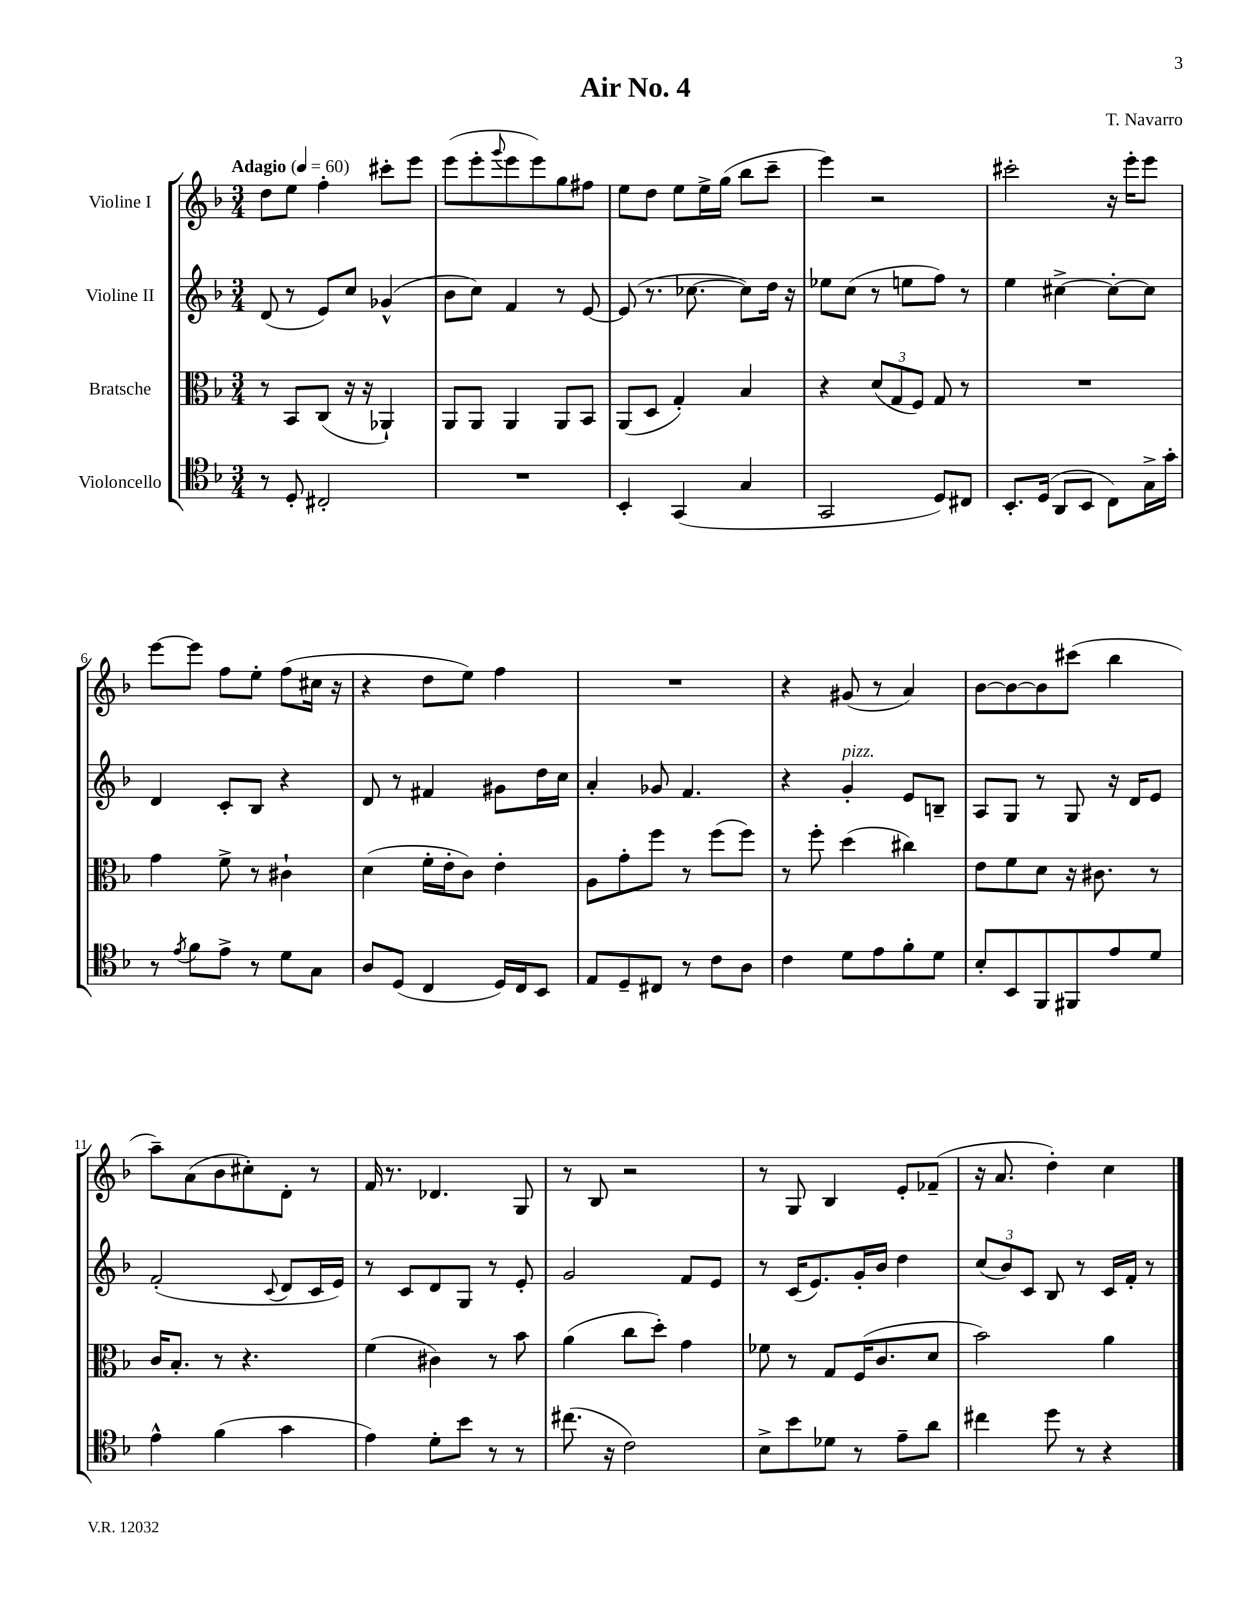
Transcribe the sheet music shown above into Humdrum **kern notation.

**kern	**kern	**kern	**kern
*staff4	*staff3	*staff2	*staff1
*clefC4	*clefC3	*clefG2	*clefG2
*k[b-]	*k[b-]	*k[b-]	*k[b-]
*M3/4	*M3/4	*M3/4	*M3/4
*MM60	*MM60	*MM60	*MM60
8r	8r	(8d/	8dd\L
8D'/	8BB-/L	8r	8ee\J
2C#'/	(8C/J	8e/L)	4ff'\
.	16r	8cc/J	.
.	16r	.	.
.	4AA-`/)	(4g-^^/	8ccc#'\L
.	.	.	8eee\J
=	=	=	=
2.r	8AA/L	8b-\L	(8eee\L
.	8AA/J	8cc\J)	8eee'\
.	.	.	8qqggg/
.	4AA/	4f/	8eee\
.	.	.	8eee\)
.	8AA/L	8r	8gg\
.	8BB-/J	[8e/	8ff#\J
=	=	=	=
4BB-'/	(8AA/L	(8e/]	8ee\L
.	8D/J	8.r	8dd\J
(4GG/	4G'/)	.	8ee\L
.	.	[8.cc-\	.
.	.	.	16ee^\L
.	.	.	(16gg\JJ
4G/	4B-/	8cc-\]L)	8bb-\L
.	.	16dd\Jk	8ccc~\J
.	.	16r	.
=	=	=	=
2GG/	4r	8ee-\L	4eee\)
.	.	(8cc\J	.
.	(12d/L	8r	2r
.	12G/	.	.
.	.	8ee\L	.
.	12F/J)	.	.
8D/L)	8G/	8ff\J)	.
8C#/J	8r	8r	.
=	=	=	=
8.BB-'/L	2.r	4ee\	2ccc#'\
(16D/Jk	.	.	.
8AA/L	.	[4cc#^\	.
8BB-/J	.	.	.
8C\L)	.	8cc#'\_L	16r
.	.	.	16eee'\LK
16G^\L	.	8cc#\]J	8eee\J
16g'\JJ	.	.	.
=	=	=	=
8r	4g\	4d/	[8eee\L
8qe/	.	.	.
8f\L	.	.	8eee\]J
8e^\J	8f^\	8c'/L	8ff\L
8r	8r	8B-/J	8ee'\J
8d\L	4c#`\	4r	(8ff\L
8G\J	.	.	16cc#\Jk
.	.	.	16r
=	=	=	=
8A/L	(4d\	8d/	4r
(8D/J	.	8r	.
4C/	16f'\LL	4f#/	8dd\L
.	16e'\J	.	.
.	8c\J)	.	8ee\J)
16D/LL)	4e'\	8g#\L	4ff\
16C/J	.	.	.
8BB-/J	.	16dd\L	.
.	.	16cc\JJ	.
=	=	=	=
8E/L	8A\L	4a'/	2.r
8D~/	8g'\	.	.
8C#/J	8ff\J	8g-/	.
8r	8r	4.f/	.
8c\L	(8ff\L	.	.
8A\J	8ff\J)	.	.
=	=	=	=
4c\	8r	4r	4r
.	8ff'\	.	.
8d\L	(4dd\	4g'/	(8g#/
8e\	.	.	8r
8f'\	4cc#\)	8e/L	4a/)
8d\J	.	8B~/J	.
=	=	=	=
8B-'/L	8e\L	8A/L	[8b-\L
8BB-/	8f\	8G/J	8b-\_
8FF/	8d\J	8r	8b-\]
8FF#/	16r	8G/	(8ccc#\J
.	8.c#\	.	.
8e/	.	16r	4bb-\
.	.	16d/LK	.
8d/J	8r	8e/J	.
=	=	=	=
4e^^\	16c/LK	(2f'/	8aa~\L)
.	8.B-'/J	.	.
.	.	.	(8a\
(4f\	8r	.	8b-\
.	4.r	.	8cc#'\)
.	.	8qqc/	.
4g\	.	8d/L	8d'\J
.	.	16c/L	8r
.	.	16e/JJ)	.
=	=	=	=
4e\)	(4f\	8r	16f/
.	.	.	8.r
.	.	8c/L	.
8d'\L	4c#\)	8d/	4.d-/
8b-\J	.	8G/J	.
8r	8r	8r	.
8r	8b-\	8e'/	8G/
=	=	=	=
(8.cc#\	(4a\	2g/	8r
.	.	.	8B-/
16r	.	.	.
2c\)	8cc\L	.	2r
.	8dd'\J)	.	.
.	4g\	8f/L	.
.	.	8e/J	.
=	=	=	=
8B-^\L	8f-\	8r	8r
8b-\	8r	(16c/LK	8G/
.	.	8.e/)	.
8d-\J	8G/L	.	4B-/
8r	(16F/K	16g'/L	.
.	8.c/	16b-/JJ	.
8e~\L	.	4dd\	8e'/L
8a\J	8d/J	.	(8f-~/J
=	=	=	=
4cc#\	2b-\)	(12cc/L	16r
.	.	.	8.a/
.	.	12b-/)	.
.	.	12c/J	.
8dd\	.	8B-/	4dd'\)
8r	.	8r	.
4r	4a\	16c/LL	4cc\
.	.	16f'/JJ	.
.	.	8r	.
==	==	==	==
*-	*-	*-	*-
